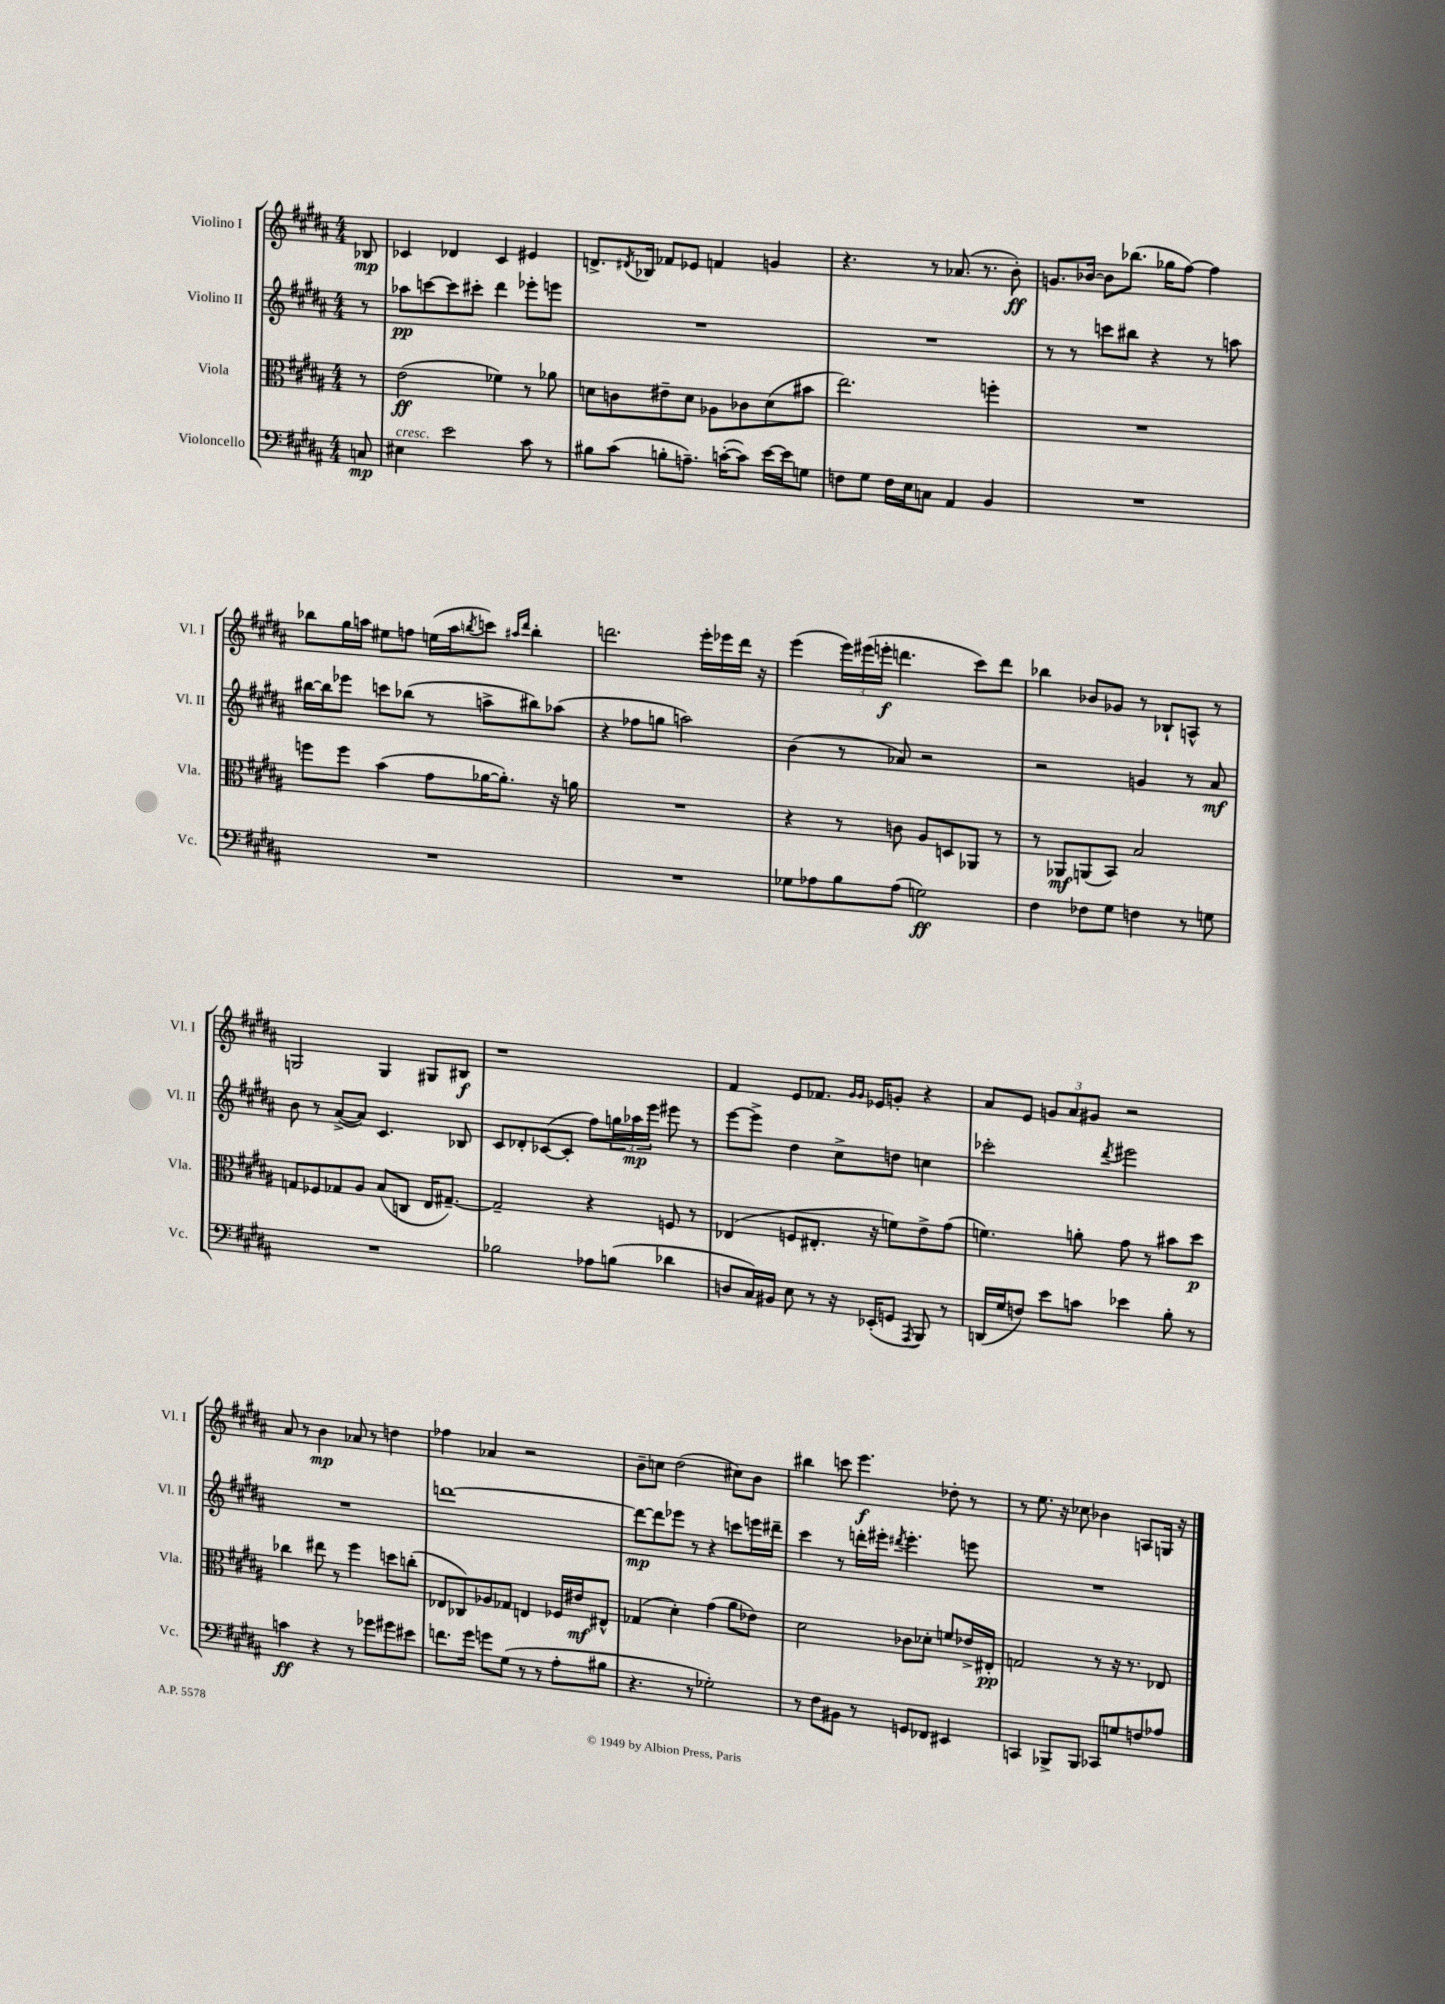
<<
\new StaffGroup <<
\new Staff = "s0" \with { instrumentName = "Violino I" shortInstrumentName = "Vl. I" } {
    \clef treble \key b \major \numericTimeSignature \time 4/4 \partial 8
    bes8\mp |
    ces'4 des'4 ces'4 eis'4 |
    d'8.-> \acciaccatura { dis'8 } bes16 fes'8 ees'8 f'4 g'4 |
    r4. r8 aes'8.( r8. b'8-.\ff) |
    g'8. bes'16~ bes'8 bes''8.( ges''16 fis''8~) fis''4 |
    bes''8 gis''16 a''16 eis''8 f''8 e''16( a''16 \acciaccatura { b''8 } c'''8) \grace { ais''16 dis'''16 } b''4-. |
    d'''2. e'''16-. ees'''16 d'''16 r16 |
    e'''4( \tuplet 3/2 { e'''16) eis'''16( e'''16-.\f } d'''4. cis'''8) d'''8 |
    bes''4 bes'8 ges'8 r8 bes8-! a8-^ r8 |
    g2 g4 gis8 bis8\f |
    r1 |
    fis'4 e'8 fes'8. \grace { gis'16 gis'16 } ees'16 g'8-. r4 |
    ais'8 e'8 \tuplet 3/2 { g'8 ais'8 gis'8 } r2 |
    ais'8 r8 b'4\mp aes'8 r8 d''4 |
    fes''4 aes'4 r2 |
    b'8-- c''8 dis''2( cis''8) b'8 |
    bis''4 c'''8 e'''4.\f des''8-. r8 |
    r8 e''8. r16 ces''8 bes'4 a8 g16 r16 \bar "|." |
}
\new Staff = "s1" \with { instrumentName = "Violino II" shortInstrumentName = "Vl. II" } {
    \clef treble \key b \major \numericTimeSignature \time 4/4 \partial 8
    r8 |
    aes''8\pp c'''8~ c'''8 cis'''8-. dis'''4 ees'''8-. e'''8 |
    R1 |
    R1 |
    r8 r8 c'''8 bis''8 r4 r8 a''8 |
    bis''16~ bis''16 ees'''8 c'''8 bes''8( r8 a''8-> bis''8) aes''8( |
    r4 fes''8 g''8 a''2) |
    b'4( r8 aes'8) r2 |
    r2 g'4 r8 ais'8\mf |
    b'8 r8 ais'8~->( ais'8) cis'4. bes8 |
    cis'8 des'8-. ces'8~( ces'8-. fis''8) \tuplet 3/2 { g''16 aes''16\mp e'''16 } eis'''8 r8 |
    e'''8~ e'''8-> dis''4 cis''8-> d''8 c''4 |
    ces'''2-. \acciaccatura { dis'''8 } eis'''2 |
    R1 |
    d'''1~ |
    d'''8~\mp d'''8 ees'''8 r8 r4 c'''8 e'''16 dis'''16-- |
    cis'''4 r8 d'''16-. eis'''16-. \acciaccatura { dis'''8 } eis'''4.-. e'''8 |
    R1 \bar "|." |
}
\new Staff = "s2" \with { instrumentName = "Viola" shortInstrumentName = "Vla." } {
    \clef alto \key b \major \numericTimeSignature \time 4/4 \partial 8
    r8 |
    e'2\ff( fes'4) r8 aes'8 |
    d'8 c'8 eis'8-- d'8 aes8 ces'8 d'8( bis'8 |
    e''2.) f''4-. |
    R1 |
    f''8 f''8 b'4( gis'8 aes'16~ aes'8.-.) r16 a'16 |
    R1 |
    r4 r8 c'8 ais8 d8 aes,8 r8 |
    r8 aes,8\mf a,8( b,8) b2 |
    g8 fes8 ges8 ais8 b8( c8 e16 gis8.~--) |
    gis2-- r4 f8 r8 |
    ees4( f8 eis8.-. r16 f'8) e'8-> gis'8( |
    f'4.) a'8-. gis'8 r8 bis'8 dis''8\p |
    ces''4 eis''8 r8 fis''4 d''8 c''8-.( |
    ees8 ces8) aes8 ges8 e4 fes16 eis'16\mf eis8-^ |
    ges4( dis'4-.) gis'4( ais'8 ees'8) |
    dis'2 ces'8 des'8-. f'8 ees'16-> eis16-.\pp |
    g2 r8 r16 r8. ees8 \bar "|." |
}
\new Staff = "s3" \with { instrumentName = "Violoncello" shortInstrumentName = "Vc." } {
    \clef bass \key b \major \numericTimeSignature \time 4/4 \partial 8
    c8\mp |
    eis4^\markup { \italic "cresc." } e'2 cis'8 r8 |
    bis8 cis'8( b8-. a8.--) c'16~-.( c'8) e'16~ e'16 g8 |
    f8 gis8 f16 e16 c8 ais,4 b,4 |
    R1 |
    R1 |
    R1 |
    ges8 aes8 b8 aes8( g2\ff) |
    fis4 fes8 gis8 f4 r8 g8 |
    R1 |
    bes2 aes8 b8( des'4 |
    d8 cis16) bis,16 e8 r8 r16 ees,16-.( g,8 \acciaccatura { ais,,8 } b,,8) r8 |
    d,16( gis16 f8) e'8 c'8 ees'4 b8-. r8 |
    c'4\ff r4 r8 ges'8 gis'8 eis'8 |
    f'8. gis'16 g'8 gis8( r8 r8 ais8-. bis8 |
    r4. r8 ges2-.) |
    r8 fis8 bis,8 r8 g,8 fes,8 eis,4 |
    c,4 bes,,8-> bes,,8 ces,8 g8 f8 aes8 \bar "|." |
}
>>
>>
\layout { \context { \Score \remove "Bar_number_engraver" } }
